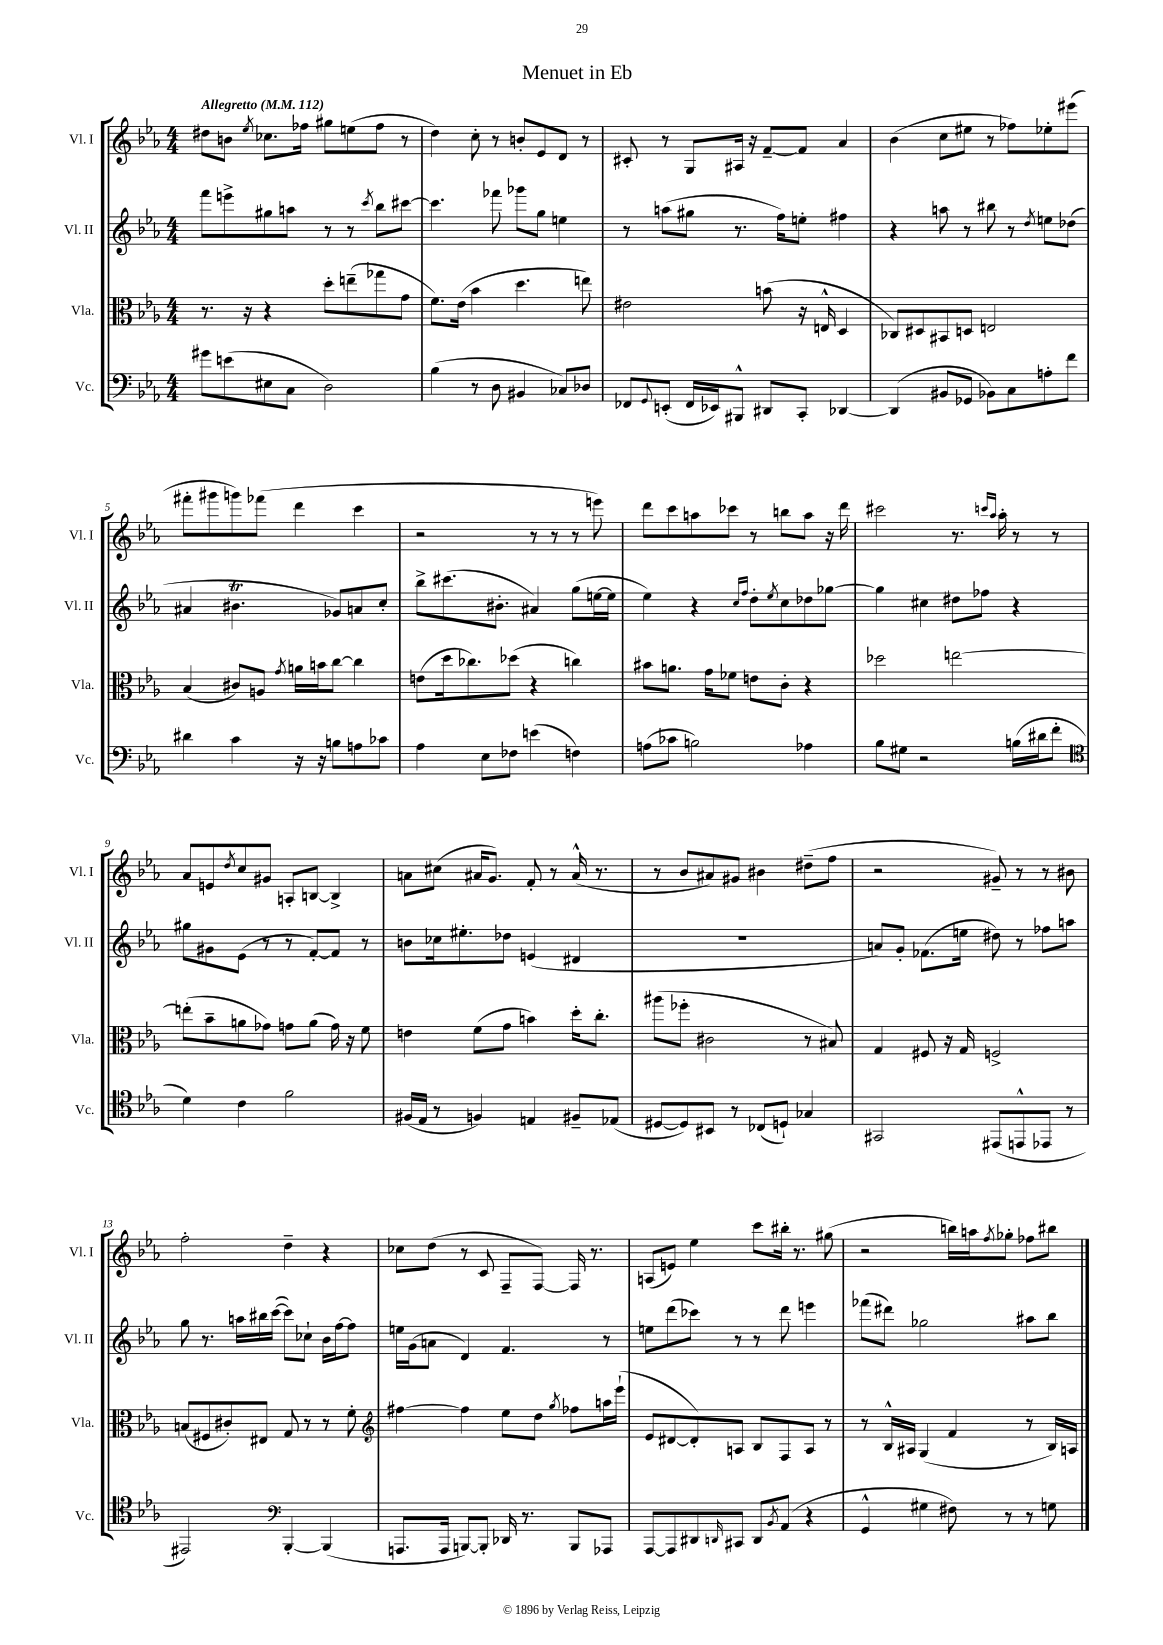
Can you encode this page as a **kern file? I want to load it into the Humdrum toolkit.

**kern	**kern	**kern	**kern
*staff4	*staff3	*staff2	*staff1
*clefF4	*clefC3	*clefG2	*clefG2
*k[b-e-a-]	*k[b-e-a-]	*k[b-e-a-]	*k[b-e-a-]
*M4/4	*M4/4	*M4/4	*M4/4
*MM112	*MM112	*MM112	*MM112
8g#	8.r	8fff	8dd#
(8e	.	8eee^	8b
.	16r	.	.
.	.	.	8qee-
8E#	4r	8gg#	8.cc-
8C	.	8aa	.
.	.	.	16ff-
2D)	8dd'	8r	8gg#
.	(8ee~	8r	(8ee
.	.	8qccc	.
.	8gg-	8bb-	8ff-
.	8g	[8ccc#	8r
=	=	=	=
(4B-	8.f)	4.ccc#]	4dd)
.	(16e-	.	.
8r	4b-	.	8cc'
8D	.	8fff-	8r
4BB#	4.dd	8ggg-	8b'
.	.	8gg	8e-
8C-)	.	4ee	8d
8D-	8ee)	.	8r
=	=	=	=
8FF-	2e#	8r	8c#'
8qqGG	.	.	.
(8EE'	.	(8aa	8r
16FF-	.	8gg#	8G
16EE-)	.	.	.
8BBB#^^	.	8.r	16A#
.	.	.	16r
8DD#	(8b	.	[8f~
.	.	16ff)	.
8CC'	16r	8ee'	8f]
.	16E^^	.	.
[4DD-	4D	4ff#	4a-
=	=	=	=
(4DD-]	8C-)	4r	(4b-
.	8D#	.	.
8BB#	8BB#	8aa	8cc
8GG-	8D	8r	8ee#
8BB-)	2E	8bb#	8r
8C	.	8r	8ff-)
.	.	8qdd	.
8A'	.	8ee	8ee-'
8f	.	(8dd-	(8eee#
=	=	=	=
4d#	(4B-	4a#	8fff#'
.	.	.	8ggg#
4c	8c#)	4.b#	8ggg)
.	8A	.	(8fff-
.	8qg	.	.
16r	16a	.	4ddd
16r	16b	.	.
8B	[8cc	8g-)	.
8A	4cc]	8a	4ccc
8c-	.	8cc'	.
=	=	=	=
4A-	(8e	8bb-^	2r
.	16dd	(8.ccc#	.
.	8.cc-)	.	.
8E-	.	.	.
.	.	8.b#'	.
8F-	(8dd-	.	.
(4e	4r	4a#)	8r
.	.	.	8r
4F)	4cc)	(8gg	8r
.	.	[16ee	8eee)
.	.	16ee]	.
=	=	=	=
(8A	8b#	4ee-)	8ddd
8c-	8.a	.	8ccc
2B)	.	4r	8aa
.	16g	.	.
.	8f-	.	8ccc-
.	.	16qqcc	.
.	.	16qqff	.
.	8e	8dd'	8r
.	.	8qee-	.
.	8c'	8cc	8bb
4A-	4r	8dd-	8aa
.	.	[8gg-	16r
.	.	.	16ddd
=	=	=	=
8B-	2dd-	4gg-]	2ccc#
8G#	.	.	.
2r	.	4cc#	.
.	[2ee	8dd#	8.r
.	.	8ff-	.
.	.	.	16qqccc
.	.	.	16qqaa-
.	.	.	16aa-'
(16B	.	4r	8r
16d#	.	.	.
8f'	.	.	8r
=	=	=	=
*clefC4	*	*	*
4d)	(8ee']	8gg#	8a-
.	8b-~	8g#	8e
.	.	.	8qdd
4c	8a	(8e-	8cc
.	8g-)	8r	8g#
2f	8g	8r	8A'
.	(8a	[8f')	[8B
.	16g)	8f]	4B^]
.	16r	.	.
.	8f	8r	.
=	=	=	=
(16F#	4e	8b	8a
16E-	.	.	.
8r	.	16cc-	(8cc#
.	.	8.ee#'	.
4F)	(8f	.	16a#
.	.	.	8.g)
.	8g	8dd-	.
4E	4b)	(4e	8f'
.	.	.	8r
8F#~	16dd'	4d#	(16a#^^
.	8.cc'	.	8.r
(8E-	.	.	.
=	=	=	=
[8D#	(8aa#	1r	8r
8D#])	8ff-'	.	8b-
8BB#	2c#	.	8a#)
8r	.	.	8g#
(8C-	.	.	4b#
8D`)	.	.	.
4G-	8r	.	(8dd#~
.	8B#)	.	8ff
=	=	=	=
2GG#	4G	8a)	2r
.	.	8g'	.
.	8F#	(8.f-	.
.	16r	.	.
.	16G	16ee	.
(8EE#	2F^	8dd#)	8g#~)
8EE^^	.	8r	8r
8EE-	.	8ff-	8r
8r	.	8aa	8b#
=	=	=	=
2EE#)	(8B	8gg	2ff'
.	8F#	8.r	.
.	8c#')	.	.
.	.	16aa	.
.	8E#	16bb#	.
.	.	([16ccc	.
*clefF4	*	*	*
[4BBB-'	8G	8ccc])	4dd~
.	8r	8cc-`	.
(4BBB-]	8r	16b-	4r
.	.	[16ff	.
.	8f'	8ff]	.
=	=	=	=
*	*clefG2	*	*
8.AAA	[4ff#	16ee	8cc-
.	.	(16g	.
.	.	8a	(8dd
16AAA	.	.	.
[8BBB)	4ff#]	4d)	8r
8BBB']	.	.	8c
16DD-	8ee-	4.f	8F~
8.r	.	.	.
.	8dd	.	[8F)
.	8qgg	.	.
8BBB	8ff-	.	16F]
.	.	.	8.r
8AAA-	16aa	8r	.
.	(16eee-`	.	.
=	=	=	=
[8AAA-	8e-	8ee	(8A
8AAA-]	[8d#	(8ddd	8e)
8DD#	8d#'])	8ccc-)	4ee-
16qqDD	.	.	.
8CC#	8A	8r	.
8DD	8B-	8r	8ccc
8qBB-	.	.	.
(8AA-	8F	8ddd	16bb#'
.	.	.	8.r
4r	8A	4eee	.
.	8r	.	(8gg#
=	=	=	=
4GG^^	8r	(8fff-	2r
.	16B-^^	8ddd#)	.
.	16A#	.	.
4G#	(4G	2gg-	.
8F#)	4f	.	16bb)
.	.	.	16aa
.	.	.	8qff
8r	.	.	8gg-'
8r	8r	8aa#	8ff-
8G	16B-)	8bb-	8bb#
.	16A	.	.
==	==	==	==
*-	*-	*-	*-
